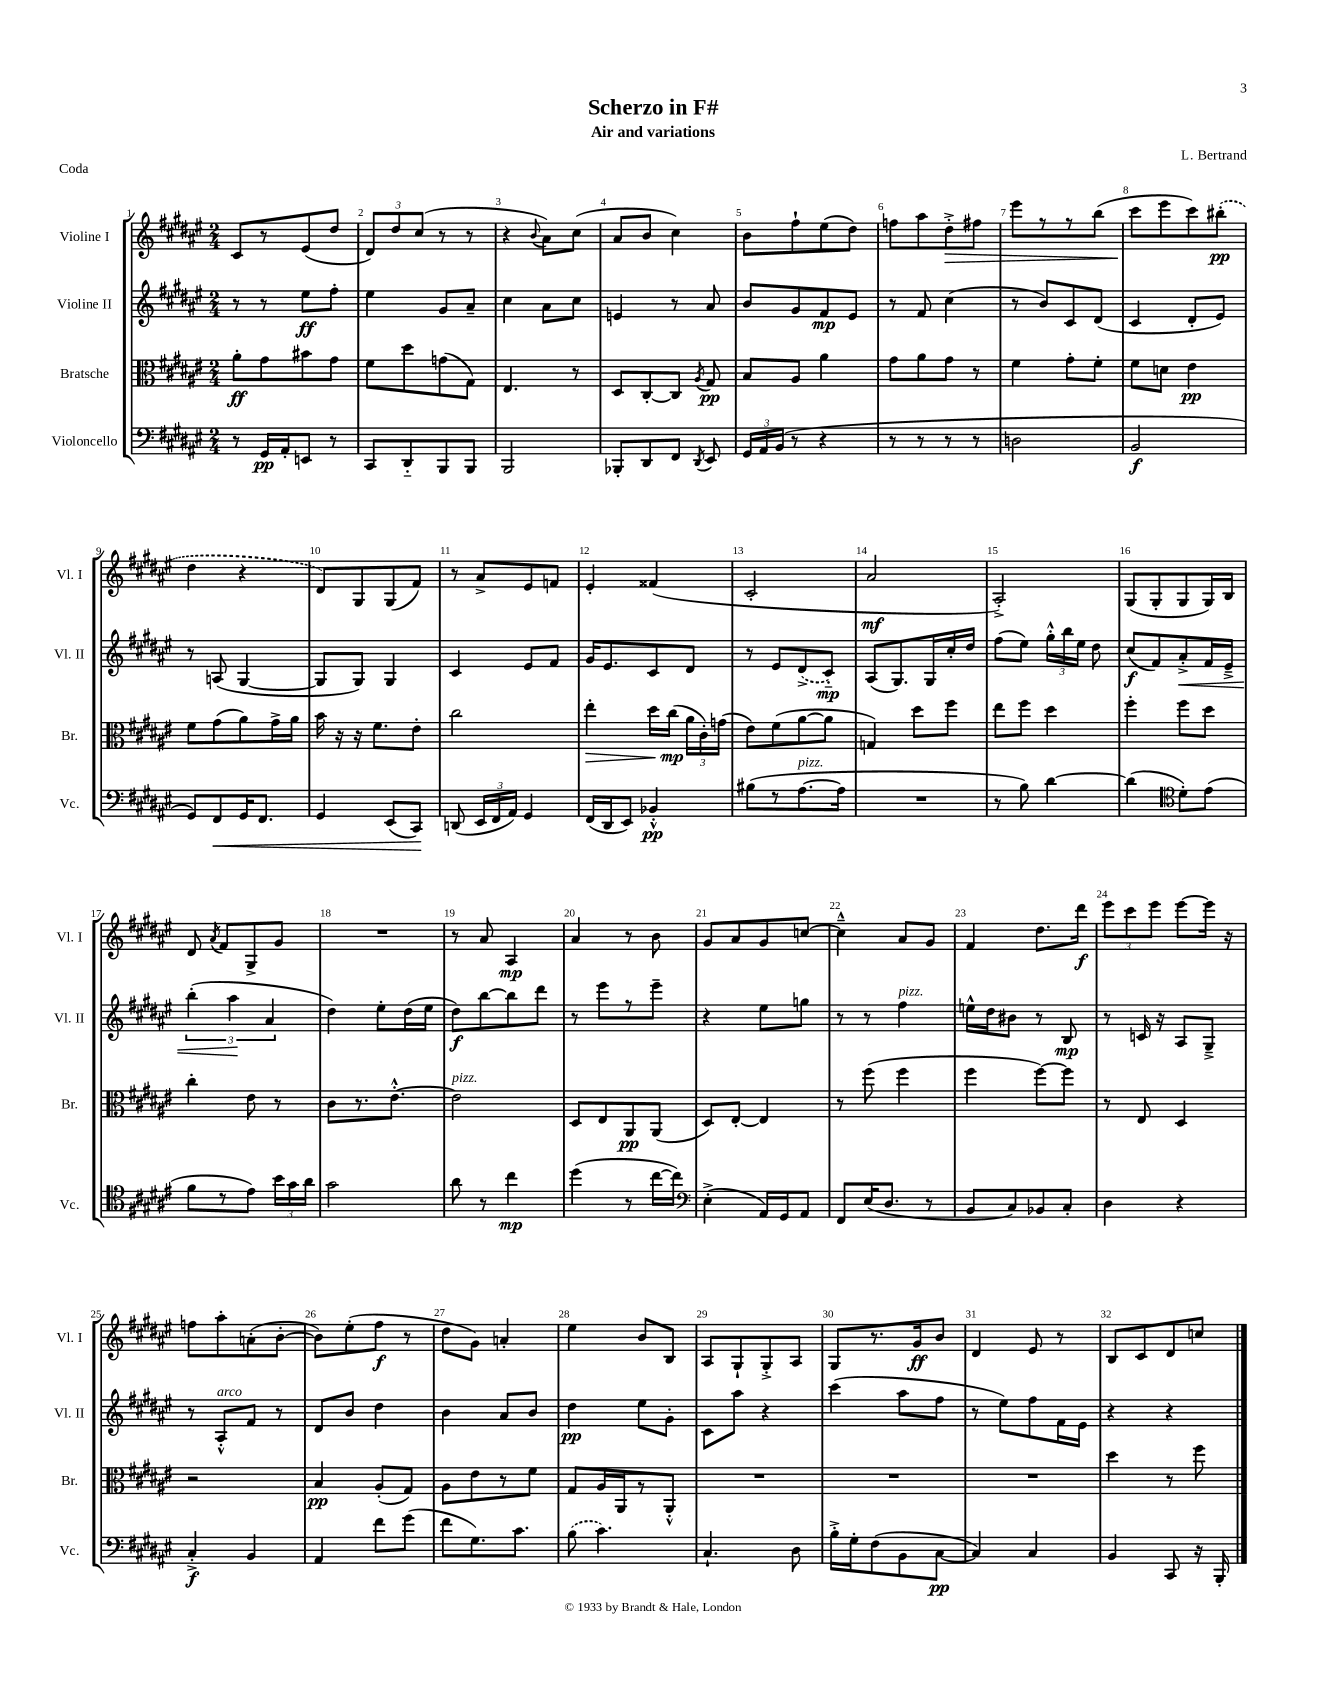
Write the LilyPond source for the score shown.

\header { title = "Scherzo in F#" composer = "L. Bertrand" subtitle = "Air and variations" piece = "Coda" }
<<
\new StaffGroup <<
\new Staff = "s0" \with { instrumentName = "Violine I" shortInstrumentName = "Vl. I" } {
    \clef treble \key fis \major \numericTimeSignature \time 2/4
    \autoBeamOff cis'8[ r8 eis'8( dis''8] |
    \tuplet 3/2 { dis'8[) dis''8 cis''8]( } r8 r8 |
    r4 \appoggiatura { b'8 } ais'8[) cis''8]( |
    ais'8[ b'8] cis''4) |
    b'8[ fis''8-! eis''8( dis''8]) |
    f''8[ ais''8 dis''8-.->\> fis''8] |
    eis'''8[ r8 r8 b''8]( |
    cis'''8[\! eis'''8 cis'''8) \once \slurDashed bis''8]-.\pp( |
    dis''4 r4 |
    dis'8[) gis8 gis8( fis'8]) |
    r8 ais'8[-> eis'8 f'8] |
    eis'4-. fisis'4( |
    cis'2-. |
    ais'2\mf |
    ais2-.->) |
    gis8[( gis8-. gis8 gis16) b16] |
    dis'8 \acciaccatura { ais'8 } fis'8[ gis8-> gis'8] |
    R2 |
    r8 ais'8 ais4\mp |
    ais'4 r8 b'8 |
    gis'8[ ais'8 gis'8 c''8]~ |
    c''4---^ ais'8[ gis'8] |
    fis'4 dis''8.[ dis'''16]\f |
    \tuplet 3/2 { eis'''8[ cis'''8 eis'''8] } eis'''8[~ eis'''16] r16 |
    f''8[ ais''8-. a'8-.( b'8]~-. |
    b'8[) eis''8-.( fis''8]\f r8 |
    dis''8[ gis'8]) a'4-. |
    eis''4 b'8[ b8] |
    ais8[ gis8-! gis8-.-> ais8] |
    gis8[ r8. gis'16\ff b'8] |
    dis'4 eis'8 r8 |
    b8[ cis'8 dis'8 c''8] \bar "|." |
}
\new Staff = "s1" \with { instrumentName = "Violine II" shortInstrumentName = "Vl. II" } {
    \clef treble \key fis \major \numericTimeSignature \time 2/4
    \autoBeamOff r8 r8 eis''8[\ff fis''8]-. |
    eis''4 gis'8[ ais'8]-- |
    cis''4 ais'8[ cis''8] |
    e'4 r8 ais'8 |
    b'8[ gis'8 fis'8\mp eis'8] |
    r8 fis'8 cis''4( |
    r8 b'8[) cis'8 dis'8]( |
    cis'4 dis'8[-. eis'8]) |
    r8 a8( gis4~ |
    gis8[ gis8]) gis4 |
    cis'4 eis'8[ fis'8] |
    gis'16[ eis'8. cis'8 dis'8] |
    r8 eis'8[ \once \slurDashed dis'8->( cis'8]-_\mp) |
    ais8[( gis8.) gis16 cis''16-. dis''16] |
    fis''8[( eis''8]) \tuplet 3/2 { gis''16[-.-^ b''16 eis''16] } dis''8 |
    cis''8[\f( fis'8) ais'8-.->\< fis'16 eis'16]---> |
    \tuplet 3/2 { b''4-.( ais''4\! ais'4 } |
    dis''4) eis''8[-. dis''16( eis''16] |
    dis''8[\f) b''8~ b''8 dis'''8] |
    r8 eis'''8[ r8 eis'''8]-- |
    r4 eis''8[ g''8] |
    r8 r8 fis''4^\markup { \italic "pizz." } |
    e''16[-^ dis''16 bis'8] r8 b8\mp |
    r8 c'16 r16 ais8[ gis8]---> |
    r8 ais8[-.-^^\markup { \italic "arco" } fis'8] r8 |
    dis'8[ b'8] dis''4 |
    b'4 ais'8[ b'8] |
    dis''4\pp eis''8[ gis'8]-. |
    cis'8[ ais''8] r4 |
    cis'''4( ais''8[ fis''8] |
    r8 eis''8[) fis''8 fis'16 eis'16] |
    r4 r4 \bar "|." |
}
\new Staff = "s2" \with { instrumentName = "Bratsche" shortInstrumentName = "Br." } {
    \clef alto \key fis \major \numericTimeSignature \time 2/4
    \autoBeamOff ais'8[-.\ff gis'8 bis'8 gis'8] |
    fis'8[ dis''8 g'8( gis8]) |
    eis4. r8 |
    dis8[ cis8~-. cis8] \acciaccatura { ais8 } gis8\pp |
    b8[ ais8] ais'4 |
    gis'8[ ais'8 gis'8] r8 |
    fis'4 gis'8[-. fis'8]-. |
    fis'8[ d'8] eis'4\pp |
    fis'8[ gis'8( ais'8) gis'16-> ais'16] |
    b'16 r16 r16 fis'8.[ eis'8]-. |
    cis''2 |
    eis''4-.\> dis''16[ cis''16]\mp\!( \tuplet 3/2 { ais'16[ cis'16-.) g'16]( } |
    eis'8[) fis'8( ais'8~ ais'8] |
    g4) dis''8[ fis''8] |
    eis''8[ fis''8] dis''4 |
    fis''4-. fis''8[ dis''8] |
    cis''4-. eis'8 r8 |
    cis'8[ r8. eis'8.]~-.-^ |
    eis'2^\markup { \italic "pizz." } |
    dis8[ eis8 ais,8\pp ais,8]( |
    dis8[) eis8]~-. eis4 |
    r8 fis''8( fis''4 |
    fis''4 fis''8[~) fis''8] |
    r8 eis8 dis4 |
    r2 |
    b4\pp ais8[-.( gis8]) |
    ais8[ eis'8 r8 fis'8] |
    gis8[ ais16 ais,16 r8 ais,8]-.-^ |
    R2 |
    R2 |
    R2 |
    dis''4 r8 fis''8 \bar "|." |
}
\new Staff = "s3" \with { instrumentName = "Violoncello" shortInstrumentName = "Vc." } {
    \clef bass \key fis \major \numericTimeSignature \time 2/4
    \autoBeamOff r8 gis,16[\pp ais,16-. e,8] r8 |
    cis,8[ dis,8-_ b,,8 b,,8] |
    b,,2 |
    bes,,8[-. dis,8 fis,8] \acciaccatura { dis,8 } eis,8 |
    \tuplet 3/2 { gis,16[ ais,16 b,16]( } r8 r4 |
    r8 r8 r8 r8 |
    d2 |
    b,2\f |
    gis,8[) fis,8\< gis,16 fis,8.] |
    gis,4 eis,8[( cis,8]\!) |
    d,8( \tuplet 3/2 { eis,16[ fis,16 ais,16]) } gis,4 |
    fis,16[( dis,16 eis,8]) bes,4-.-^\pp |
    bis8[( r8 ais8.~^\markup { \italic "pizz." } ais16] |
    R2 |
    r8 b8) dis'4~ |
    dis'4( \clef tenor dis'8[-.) eis'8]( |
    fis'8[ r8 eis'8]) \tuplet 3/2 { b'16[ gis'16 ais'16] } |
    gis'2 |
    ais'8 r8 cis''4\mp |
    dis''4( r8 cis''16[~ cis''16]) |
    \clef bass eis4-.->( ais,16[) gis,16 ais,8] |
    fis,8[ eis16( dis8.] r8 |
    b,8[ cis8) bes,8 cis8]-. |
    dis4 r4 |
    cis4-.->\f b,4 |
    ais,4 fis'8[ gis'8]( |
    fis'8[ gis8.) cis'8.] |
    \once \slurDashed b8( cis'4.) |
    cis4.-! dis8 |
    b16[-.-> gis16-. fis8( b,8 cis8]~\pp |
    cis4) cis4 |
    b,4 cis,8 r16 b,,16-. \bar "|." |
}
>>
>>
\layout { \context { \Score \override BarNumber.break-visibility = ##(#f #t #t) barNumberVisibility = #all-bar-numbers-visible } }
